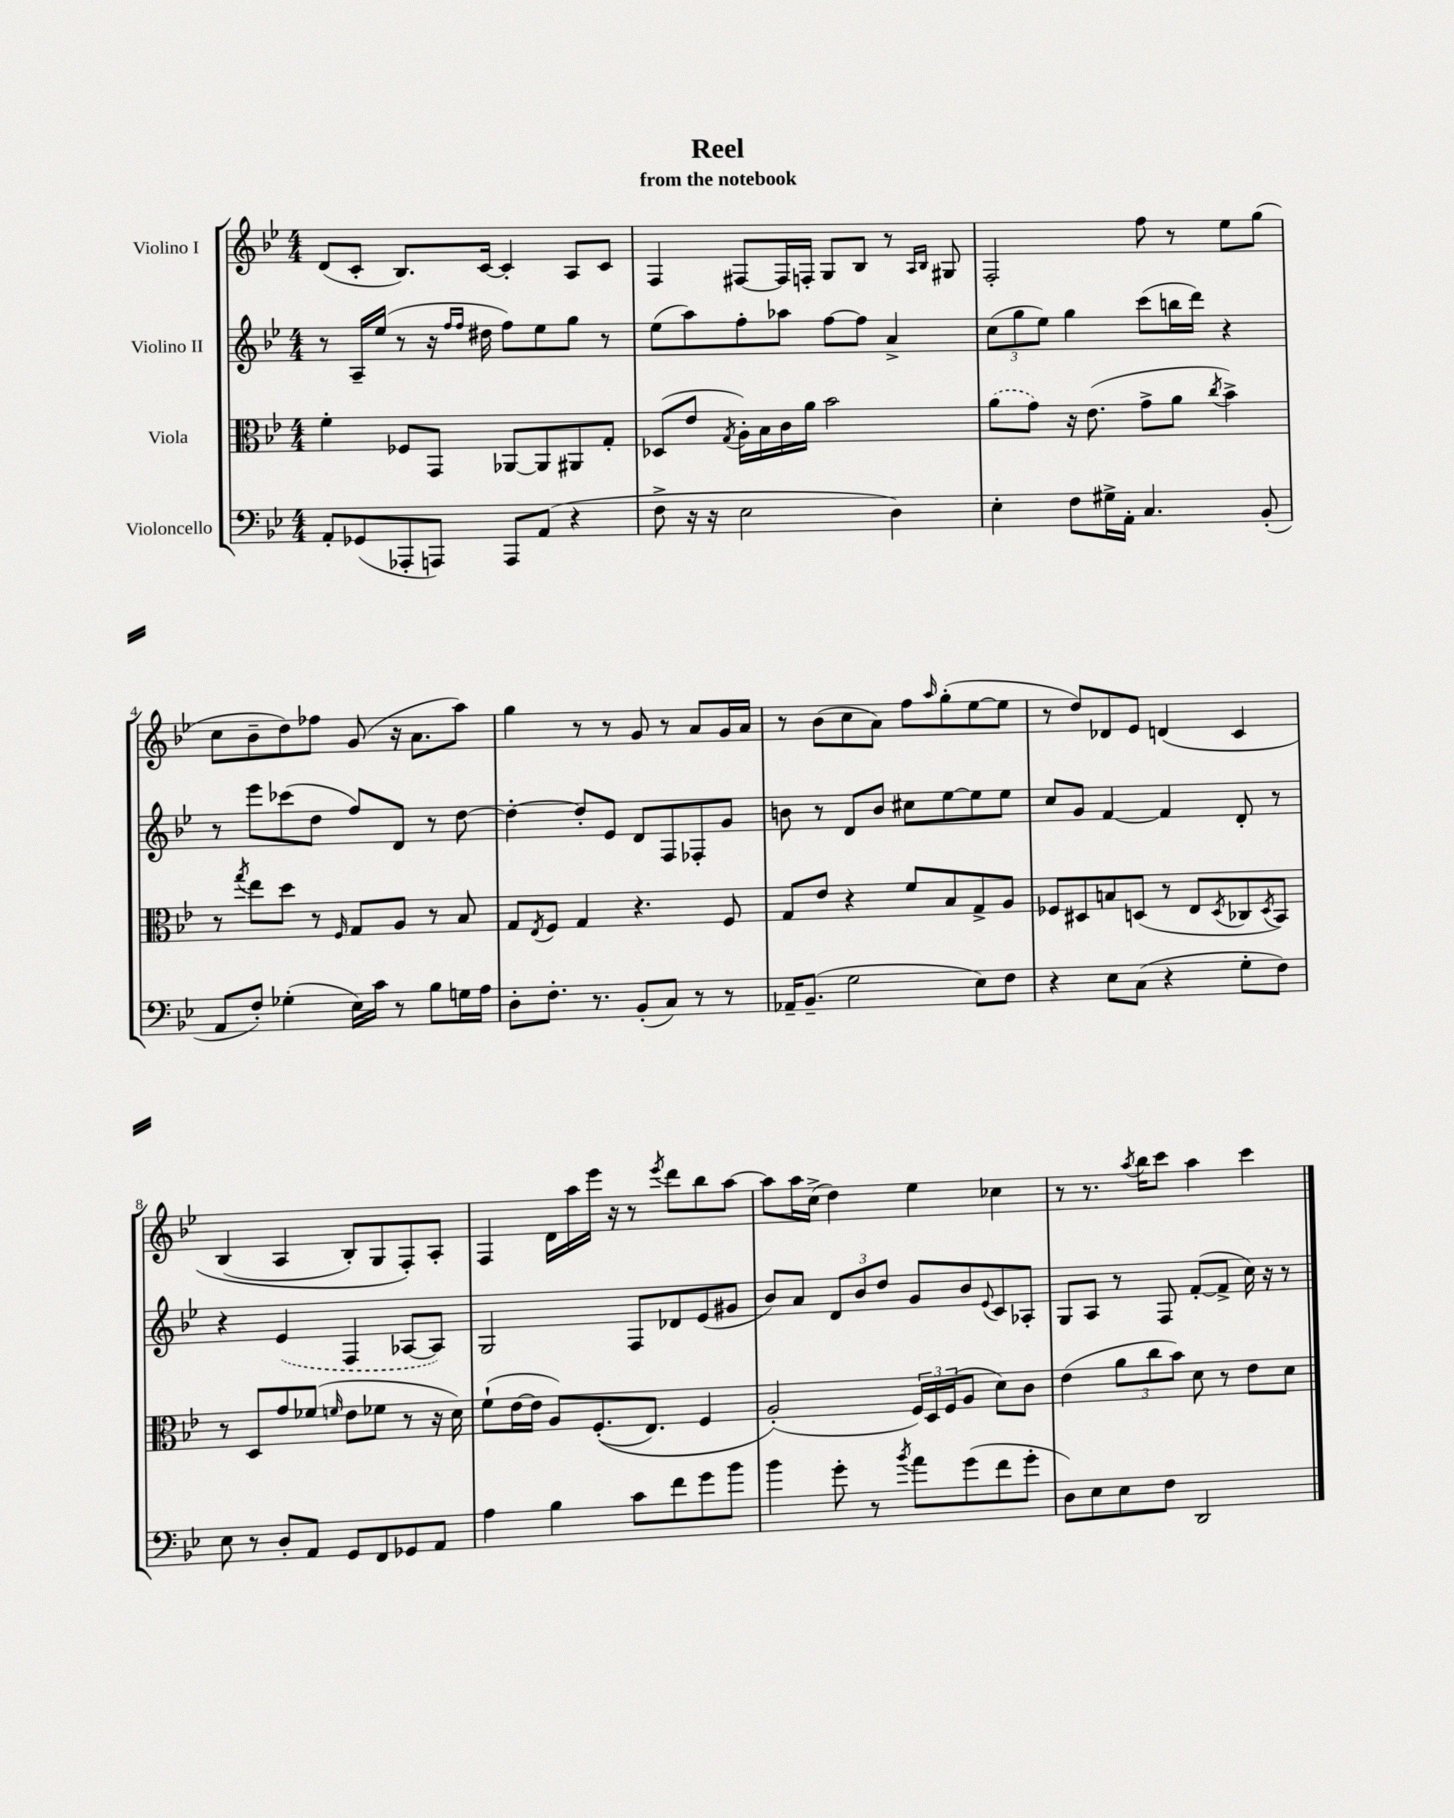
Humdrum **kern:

**kern	**kern	**kern	**kern
*part4	*part3	*part2	*part1
*staff4	*staff3	*staff2	*staff1
*I"Violoncello	*I"Viola	*I"Violino II	*I"Violino I
*clefF4	*clefC3	*clefG2	*clefG2
*k[b-e-]	*k[b-e-]	*k[b-e-]	*k[b-e-]
*M4/4	*M4/4	*M4/4	*M4/4
=1	=1	=1	=1
8AA'/L	4f'\	8r	(8d/L
(8GG-X/	.	16A~/LL	8c'/J
.	.	(16ee-/JJ	.
8AAA-X'/	8F-X/L	8r	8.B-/L)
8AAAn/J)	8GG/J	16r	.
.	.	16qqff/LL	.
.	.	16qqff/JJ	.
.	.	16dd#X\	[16c/Jk
8AAA/L	[8AA-X/L	8ff\L)	4c'/]
(8AA/J	8AA-/]	8ee-\	.
4r	8AA#X/	8gg\J	8A/L
.	8G'/J	8r	8c/J
=2	=2	=2	=2
8F^\	(8D-X/L	(8ee-\L	4F/
16r	8e-/J	8aa\)	.
16r	.	.	.
.	8qG/	.	.
2E-\	16A'\LL)	8ff'\	[8F#X/L
.	16B-\	.	.
.	16c\	8aa-X\J	16F#/L]
.	16a\JJ	.	16Fn'/JJ
.	2b-\	[8ff\L	8G/L
.	.	8ff\J]	8B-/J
4D\)	.	4a^/	8r
.	.	.	16qqA/LL
.	.	.	16qqB-/JJ
.	.	.	8G#X/
=3	=3	=3	=3
4E-'\	(8a\L	(12cc\L	2F'/
.	.	12gg\	.
.	8g\J)	.	.
.	.	12ee-\J)	.
8F\L	16r	4gg\	.
.	(8.e-\	.	.
16G#X^\L	.	.	.
16AA'\JJ	.	.	.
4.C/	8g^\L	(8ccc\L	8ff\
.	8a\J	16bbn\L	8r
.	.	16ddd\JJ)	.
.	8qcc/	.	.
.	4b-^\)	4r	8ee-\L
(8BB-'/	.	.	(8gg\J
!!LO:LB:g=z
=4	=4	=4	=4
8AA/L	8r	8r	8cc\L
.	8qgg/	.	.
8F'/J)	8ee-\L	8eee-\L	8b-~\
(4G-X'\	8dd\J	(8ccc-X\	8dd\)
.	8r	8dd\J	8ff-X\J
.	16qqF/	.	.
16E-\LL)	8G/L	8ff/L)	(8g/
16c\JJ	.	.	.
8r	8A/J	8d/J	16r
.	.	.	8.a\L
8B-\L	8r	8r	.
16Gn\L	8B-/	[8dd\	8aa\J)
16A\JJ	.	.	.
=5	=5	=5	=5
8D'\L	8G/L	4dd'\_	4gg\
.	8qE-/	.	.
8.F'\J	8F/J	.	.
.	4G/	8dd'/L]	8r
8.r	.	.	.
.	.	8e-/J	8r
(8BB-'/L	4.r	8d/L	8g/
8C/J)	.	8F/	8r
8r	.	8F-X'/	8a/L
8r	8F/	8g/J	16g/L
.	.	.	16a/JJ
=6	=6	=6	=6
16AA-X~/KL	8G/L	8bn\	8r
(8.BB-~/J	.	.	.
.	8e-/J	8r	(8b-\L
2G\	4r	8d/L	8cc\
.	.	8b/J	8a\J)
.	8f/L	8cc#X\L	8ff\L
.	.	.	16qqaa/
.	8B-/	[8ee-\	(8gg'\
8E-\L)	8G^/	8ee-\]	[8ee-\
8F\J	8A/J	8ee-\J	8ee-\J]
=7	=7	=7	=7
4r	8F-X/L	8cc/L	8r
.	8D#X/	8g/J	8dd/L)
8E-\L	8Bn/	[4f/	8d-X/
(8C\J	(8Dn/J	.	8e-/J
4r	8r	4f/]	(4dn/
.	8E-/L	.	.
.	8qD/	.	.
8G'\L	8C-X/	8d'/	4c/
.	8qD/	.	.
8F\J)	8BB-/J)	8r	.
!!LO:LB:g=z
=8	=8	=8	=8
8E-\	8r	4r	(4B-/
8r	8D/L	.	.
8D'/L	8g/	(4e-/	4A/
8AA/J	(8f-X/J	.	.
.	16qqfn/	.	.
8GG/L	8e-\L	4F/	8B-'/L)
8FF/	8f-X\J	.	8G/
8GG-X/	8r	[8A-X/L	8F'/)
8AA/J	16r	8A-/J])	8A'/J
.	16d\)	.	.
=9	=9	=9	=9
4A\	(8f`\L	2G/	4F/
.	[16e-\L	.	.
.	16e-\JJ]	.	.
4B-\	8A/L)	.	16d\LL
.	.	.	16aa\
.	((8.F'/	.	16eee-\JJ
.	.	.	16r
8c\L	.	8F/L	8r
.	8.E-/J)	.	.
.	.	.	8qeee-/
8f\	.	8d-X/	8ddd\L
8g\	4F/	(8e-/	8bb-\
8b-\J	.	8g#X/J	[8aa\J
=10	=10	=10	=10
4b-\	(2A'/)	8b-/L)	8aa\L]
.	.	8a/J	16aa\L
.	.	.	(16cc^\JJ
8g'\	.	12d/L	4dd\)
.	.	12b-/	.
8r	.	.	.
.	.	12dd/J	.
8qb-/	.	.	.
8a\L	24F/LL)	8g/L	4ee-\
.	24D/	.	.
.	(24F/J	.	.
(8g\	8A/J	8b-/	.
.	.	8qqe-/	.
8f\	8d\L)	8c/	4cc-X\
8g'\J	8c\J	8A-X'/J	.
=11	=11	=11	=11
8D\L)	(4e-\	8G/L	8r
8E-\	.	8A/J	8.r
8E-\	12a\L	8r	.
.	.	.	8qaa/
.	.	.	16bb-\KL
.	12cc\	.	.
8F\J	.	8F/	8ccc\J
.	12b-\J)	.	.
2DD/	8d\	([8f'/L	4aa\
.	8r	8f^/J]	.
.	8e-\L	16cc\)	4ccc\
.	.	16r	.
.	8d\J	8r	.
==	==	==	==
*-	*-	*-	*-
